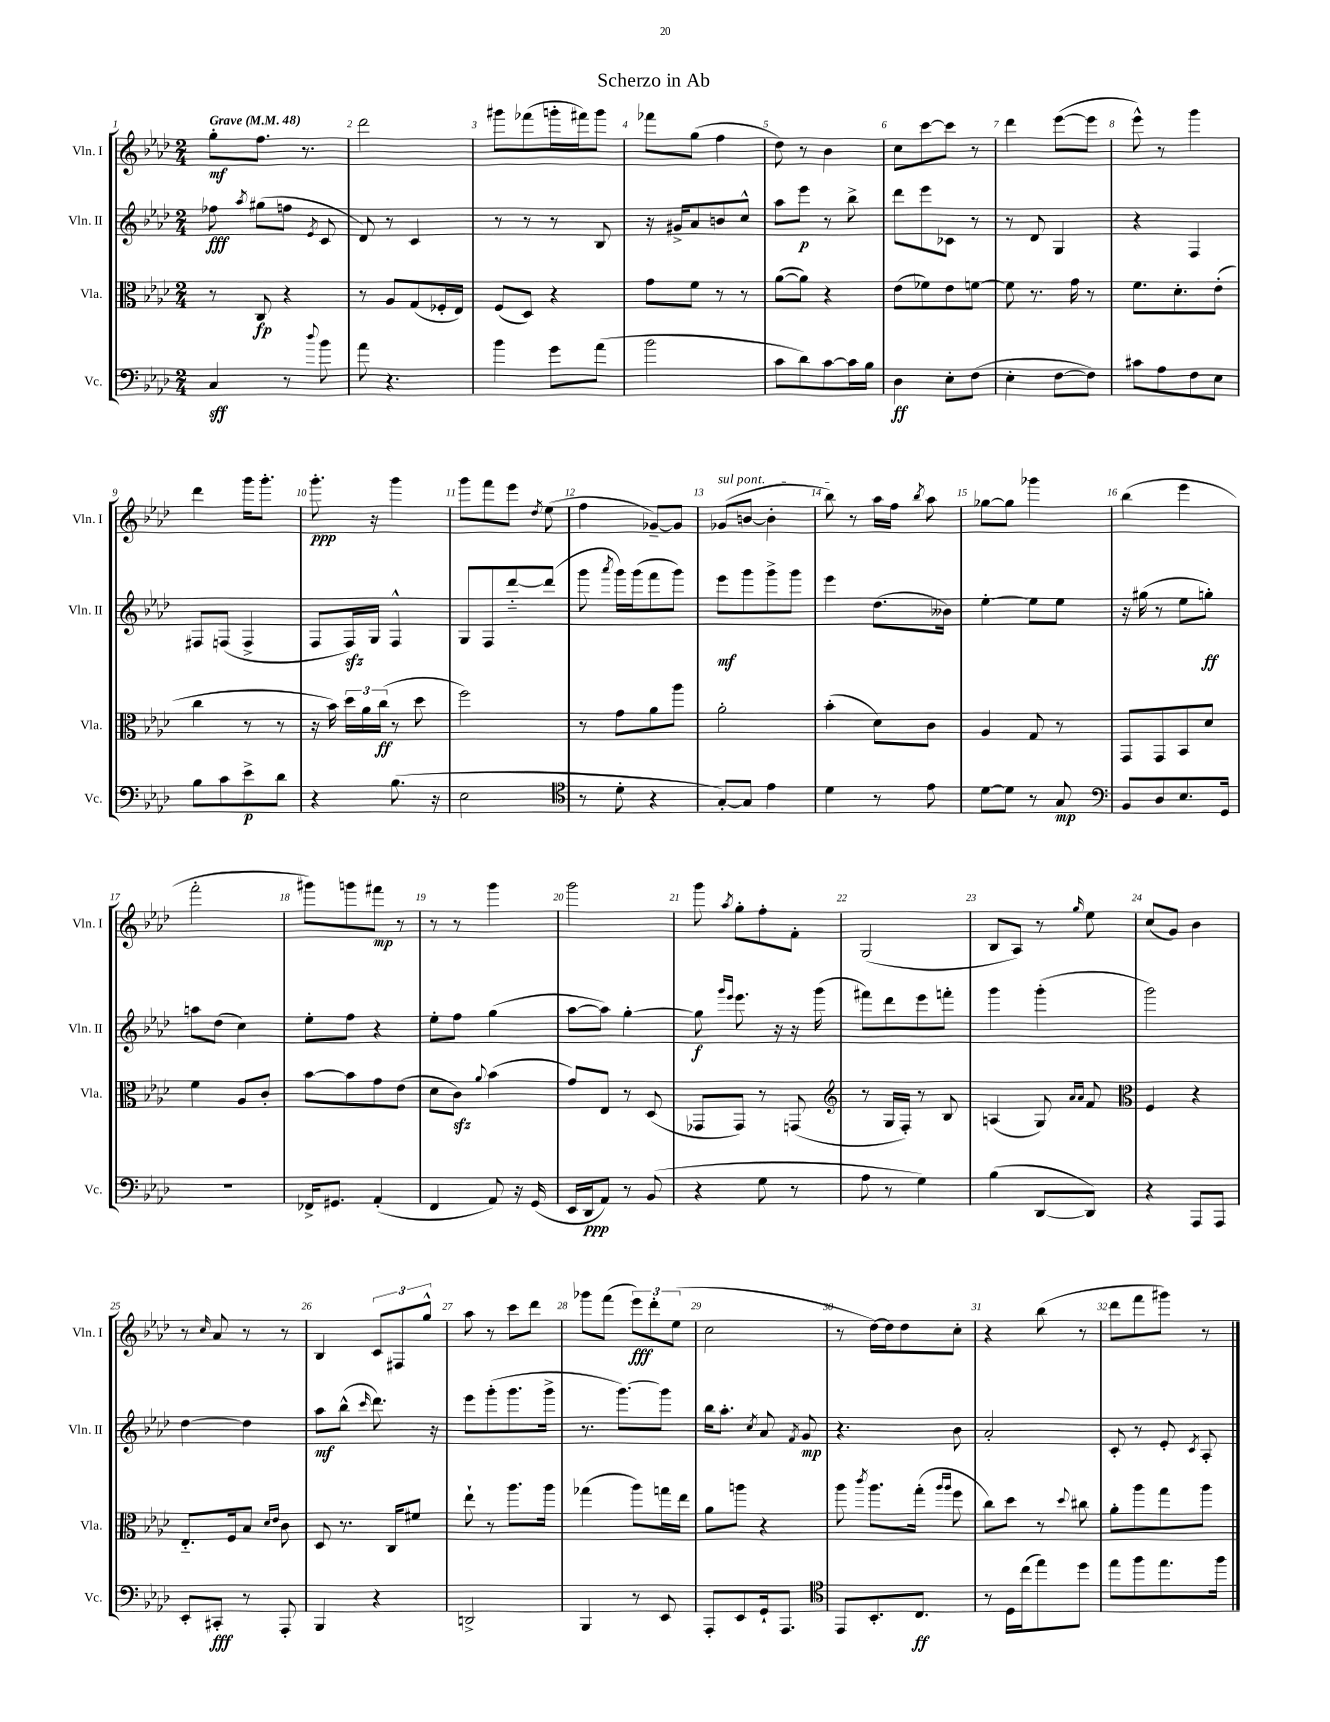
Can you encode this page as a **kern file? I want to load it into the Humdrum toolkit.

**kern	**kern	**kern	**kern
*staff4	*staff3	*staff2	*staff1
*clefF4	*clefC3	*clefG2	*clefG2
*k[b-e-a-d-]	*k[b-e-a-d-]	*k[b-e-a-d-]	*k[b-e-a-d-]
*M2/4	*M2/4	*M2/4	*M2/4
*MM48	*MM48	*MM48	*MM48
4C	8r	8ff-	8gg'
.	.	8qaa-	.
.	8C	(8gg#	8.ff
8r	4r	8ff	.
.	.	.	8.r
8qqdd-	.	8qe-	.
8b-	.	8c	.
=	=	=	=
8a-	8r	8d-)	2ddd-
4.r	8A-	8r	.
.	(8G	4c	.
.	16F-'	.	.
.	16E-)	.	.
=	=	=	=
4b-	(8F	8r	8ggg#
.	8D-)	8r	(8fff-
8g	4r	8r	16ggg'
.	.	.	16fff#)
(8a-	.	8B-	8ggg
=	=	=	=
2b-	8g	16r	8fff-
.	.	16g#^	.
.	8f	8a-	(8gg
.	8r	8b	4ff
.	8r	8cc^^	.
=	=	=	=
8c	([8a-	8aa-	8dd-)
8d-)	8a-])	8eee-	8r
[8c	4r	8r	4b-
16c]	.	8bb-^	.
16B-	.	.	.
=	=	=	=
4D-	(8e-	8ddd-	8cc
.	8f-)	8eee-	[8ccc
8E-'	8e-	8c-	8ccc]
(8F	[8f	8r	8r
=	=	=	=
4E-'	8f]	8r	4ddd-
.	8.r	8d-	.
[8F	.	4G	([8eee-
.	16g	.	.
8F])	8r	.	8eee-]
=	=	=	=
8c#	8.f	4r	8eee-^^)
8A-	.	.	8r
.	8.d-'	.	.
8F	.	4F	4ggg
8E-	(8e-'	.	.
=	=	=	=
8B-	4cc	8F#	4ddd-
8c	.	(8F	.
8e-^	8r	4F^	16ggg
.	.	.	8.ggg'
8d-	8r	.	.
=	=	=	=
4r	16r	8F	8.ggg'
.	16b-)	.	.
.	24dd-	16F)	.
.	24a-	.	.
.	.	16G	16r
.	(24cc	.	.
(8.B-	8r	4F^^	4ggg
.	8dd-	.	.
16r	.	.	.
=	=	=	=
2E-	2ff)	8G	8ggg
.	.	8F	8fff
.	.	[8ddd-'~	8eee-
.	.	.	8qdd-
.	.	(8ddd-]	(8ee-
=	=	=	=
*clefC4	*	*	*
8r	8r	8ggg	4ff
.	.	8qaaa-	.
8d-'	8g	16ggg)	.
.	.	(16ggg	.
4r	8a-	8fff	[8g-~)
.	8aa-	8ggg)	8g-]
=	=	=	=
[8G')	2a-'	8eee-	(8g-
8G]	.	8ggg	[8b
4e-	.	8ggg^	4b']
.	.	8ggg	.
=	=	=	=
4d-	(4b-'	4eee-	8bb-)
.	.	.	8r
8r	8d-)	(8.dd-	16aa-
.	.	.	16ff
.	.	.	8qbb-
8e-	8c	.	8aa-
.	.	16b--)	.
=	=	=	=
[8d-	4A-	[4ee-'	[8gg-
8d-]	.	.	8gg-]
8r	8G	8ee-]	4ggg-
8G	8r	8ee-	.
=	=	=	=
*clefF4	*	*	*
8BB-	8GG	16r	(4bb-
.	.	(16gg#	.
8D-	8GG	8r	.
8.E-	8BB-	8ee-	4eee-
.	8d-	8gg')	.
16GG	.	.	.
=	=	=	=
2r	4f	8aa	2fff'
.	.	(8dd-	.
.	8A-	4cc)	.
.	8c'	.	.
=	=	=	=
16FF-^	[8b-	8ee-'	8ggg#)
8.GG#	.	.	.
.	8b-]	8ff	8ggg
(4AA-'	8g	4r	8fff#
.	(8e-	.	8r
=	=	=	=
4FF	8d-	8ee-'	8r
.	8c)	8ff	8r
.	8qqa-	.	.
8AA-)	(4b-	(4gg	4ggg
16r	.	.	.
(16GG	.	.	.
=	=	=	=
16EE-	8g)	[8aa-	2ggg
16DD-	.	.	.
8AA-)	8E-	8aa-])	.
8r	8r	[4gg'	.
(8BB-	(8D-	.	.
=	=	=	=
4r	8GG-	8gg]	8ggg
.	.	16qqggg	.
.	.	16qqeee-	8qaa-
.	8GG-)	8.eee-	8gg'
8G	8r	.	8ff'
.	.	16r	.
8r	(8GG	16r	8f'
.	.	(16ggg	.
=	=	=	=
*	*clefG2	*	*
8A-	8r	8fff#)	(2G
8r	16G	8ddd-	.
.	16F')	.	.
4G)	8r	8eee-	.
.	8B-	8fff'	.
=	=	=	=
(4B-	(4A	4ggg	8B-
.	.	.	8A-)
[8DD-	8G)	(4ggg'	8r
.	16qqa-	.	.
.	16qqa-	.	16qqgg
8DD-])	8f	.	8ee-
=	=	=	=
*	*clefC3	*	*
4r	4F	2ggg)	(8cc
.	.	.	8g)
8AAA-	4r	.	4b-
8AAA-	.	.	.
=	=	=	=
8EE-'	8.E-'~	[4dd-	8r
.	.	.	16qqcc
8CC#'	.	.	8a-
.	16F	.	.
8r	8B-	4dd-]	8r
.	16qqd-	.	.
.	16qqe-	.	.
8AAA-'	8c	.	8r
=	=	=	=
4BBB-	8D-	8aa-	4B-
.	8.r	(8bb-^^	.
.	.	16qqccc	.
4r	.	8.ddd-)	12c
.	16C	.	.
.	.	.	12F#
.	8f#	.	.
.	.	.	12gg^^
.	.	16r	.
=	=	=	=
2DD^	8ee-`	8eee-	8aa-
.	8r	(8ggg'	8r
.	8.aa-	8.ggg	8ccc
.	.	.	8ddd-
.	16aa-	16ggg^	.
=	=	=	=
4BBB-	(4gg-	8.r	8ggg-
.	.	.	(8fff
.	.	[8.ggg)	.
8r	8aa-)	.	12eee-)
.	.	.	12ddd-'
8EE-	16gg	8ggg]	.
.	.	.	(12ee-
.	16ee-	.	.
=	=	=	=
8AAA-'	8a-	16bb-	2cc
.	.	8.aa-'	.
8EE-	8aa	.	.
.	.	8qcc	.
16GG`	4r	8a-	.
8.AAA-	.	.	.
.	.	8qf	.
.	.	8g	.
=	=	=	=
*clefC4	*	*	*
8EE-	8aa-	4.r	8r
.	8qccc	.	.
8.BB-'	8.aa-	.	[16dd-)
.	.	.	16dd-]
.	.	.	8dd-
8.C	(16gg'	.	.
.	16qqaa-	.	.
.	16qqaa-	.	.
.	8ff	8b-	8cc'
=	=	=	=
8r	8cc)	2a-'	4r
16D-	8dd-	.	.
(16cc	.	.	.
8ee-)	8r	.	(8bb-
.	8qqdd-	.	.
8dd-	8cc#	.	8r
=	=	=	=
8ee-	8a-'	8c'	8ddd-
8ff	8aa-	8r	8fff
8.ee-	8gg	8e-'	8ggg#)
.	.	8qc	.
.	8aa-	8A-'	8r
16ff	.	.	.
==	==	==	==
*-	*-	*-	*-
